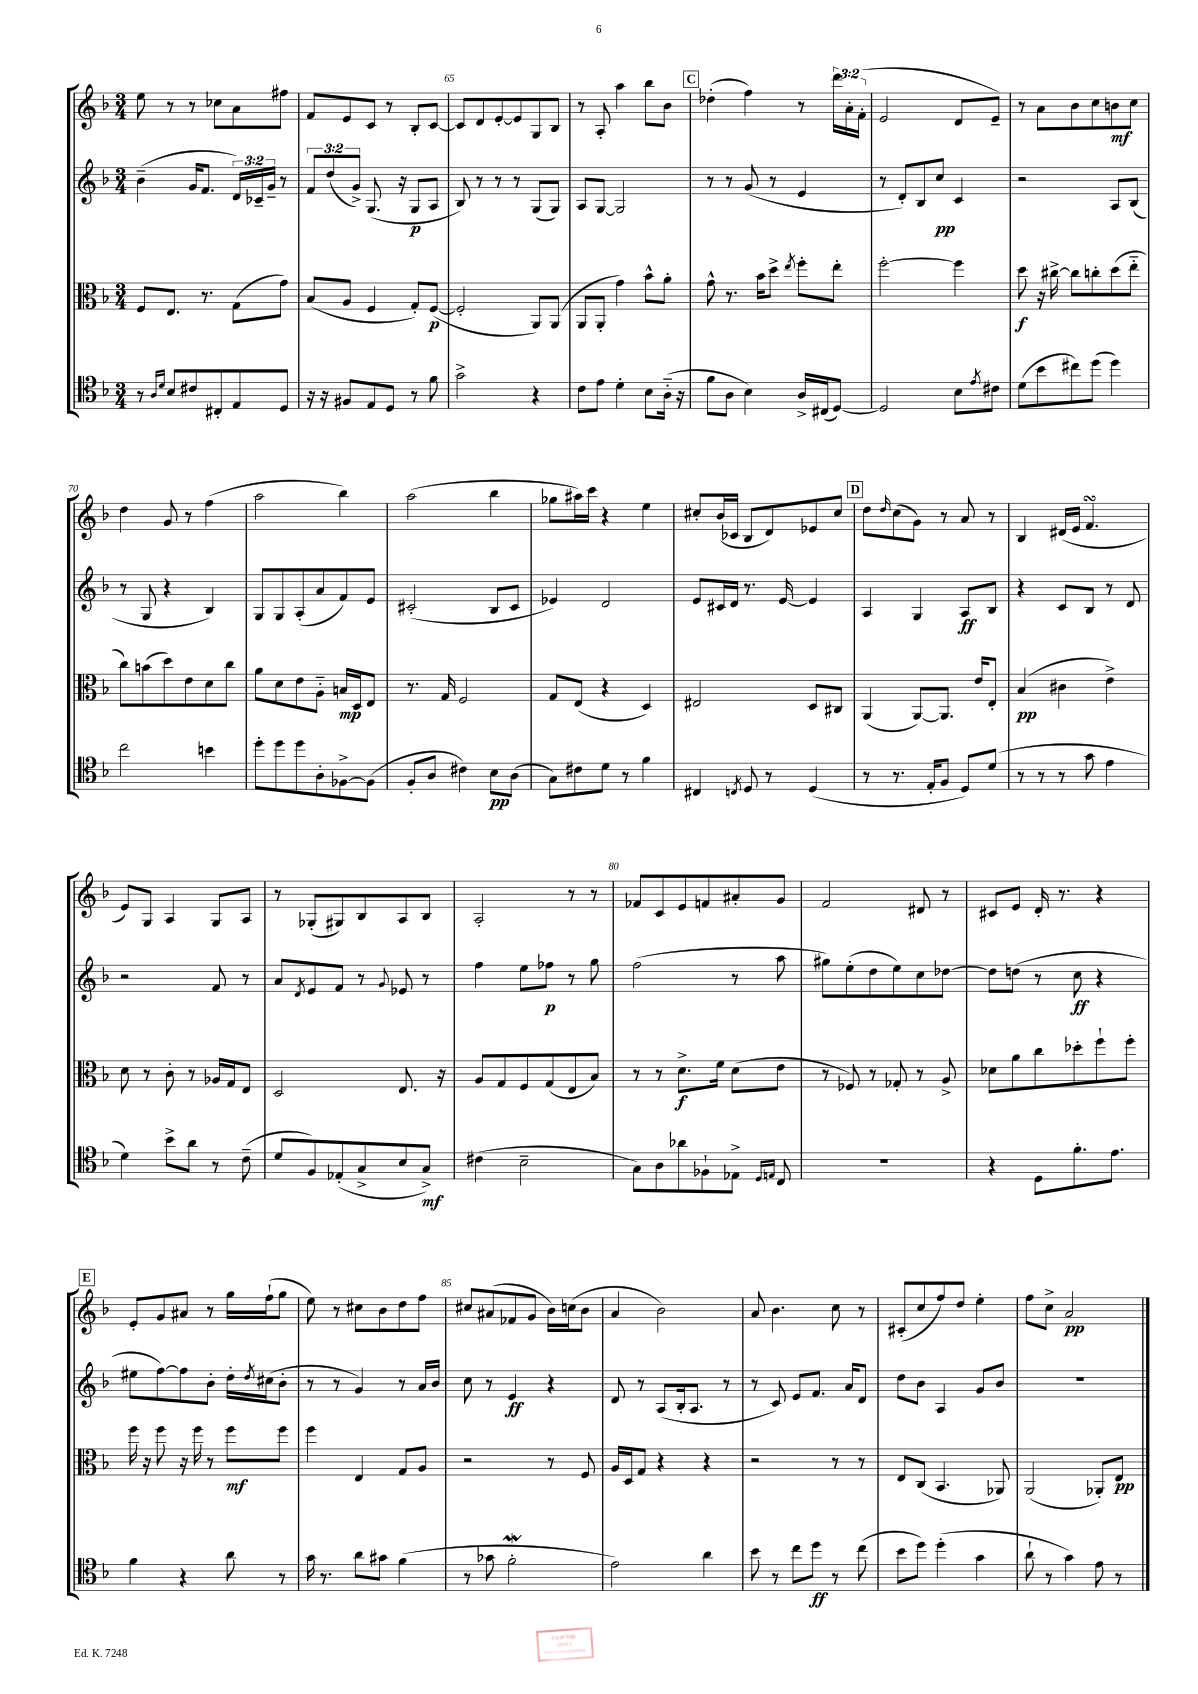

**kern	**kern	**kern	**kern
*staff4	*staff3	*staff2	*staff1
*clefC4	*clefC3	*clefG2	*clefG2
*k[b-]	*k[b-]	*k[b-]	*k[b-]
*M3/4	*M3/4	*M3/4	*M3/4
8r	8F	(4b-~	8ee
16qqA	.	.	.
16qqd	.	.	.
8B-	8.E	.	8r
8c#	.	16g	8r
.	8.r	8.f	.
8C#'	.	.	8cc-
8E	(8G	24d)	8a
.	.	24c-~	.
.	.	24g~	.
8D	8g)	8r	8ff#
=	=	=	=
16r	(8B-	12f	8f
16r	.	.	.
.	.	(12dd	.
8F#	8A	.	8e
.	.	12g^)	.
8E	4F	(8.G	8c
8D	.	.	8r
.	.	16r	.
8r	8G')	8G	8B-'
8f	([8F	8A	[8c
=	=	=	=
2g^	2F']	8B-)	8c]
.	.	8r	8d
.	.	8r	[8e'
.	.	8r	8e]
4r	8AA)	(8G	8G
.	(8AA	8G)	8B-
=	=	=	=
8c	8AA	8A	8r
8e	8AA'	[8G	8A'
4d'	4g)	2G]	4aa
8B-	8b-^^	.	8bb-
(16A'~	8a'	.	8b-
16r	.	.	.
=	=	=	=
8f	8g^^	8r	(4dd-'
8A	8.r	8r	.
4B-)	.	(8g	4ff)
.	16b-	.	.
.	8dd^	8r	.
.	8qee	.	.
16A^	8ff'	4e	8r
(16C#	.	.	.
[8D)	8ee'	.	24ddd
.	.	.	24a'
.	.	.	(24f'
=	=	=	=
2D]	[2ff'	8r	2e
.	.	8d')	.
.	.	8B-	.
.	.	8cc	.
8B-	4ff]	4c	8d
8qe	.	.	.
8c#	.	.	8e~)
=	=	=	=
(8d	8dd	2r	8r
8b-	16r	.	8a
.	[16cc#^	.	.
8cc#)	8cc#]	.	8b-
(8dd	8cc'	.	8cc
4dd)	(8dd	8A	8b
.	8ee'~	(8B-	8cc
=	=	=	=
2cc	8cc)	8r	4dd
.	(8b	8G	.
.	8dd)	4r	8g
.	8e	.	8r
4b	8d	4B-)	(4ff
.	8cc	.	.
=	=	=	=
8dd'	8a	8G	2aa
8dd	8d	8G	.
8dd	8e	(8A'	.
8A'	8A'~	8a	.
[8F-^	16B	8f)	4bb-)
.	16D	.	.
(8F-]	8E	8e	.
=	=	=	=
8F'	8.r	(2c#'	(2aa
8A	.	.	.
.	16G	.	.
4c#)	2F	.	.
8B-	.	8B-	4bb-
(8A	.	8c#	.
=	=	=	=
8G)	8G	4e-)	8gg-
8c#	(8E	.	16aa#)
.	.	.	16ccc
8d	4r	2d	4r
8r	.	.	.
4f	4D)	.	4ee
=	=	=	=
4C#	2E#	8e	8cc#'
.	.	16c#	(16b-
.	.	16d	16c-
8qC	.	.	.
8D	.	8.r	8B-
8r	.	.	8d)
.	.	[16e	.
(4D	8D	4e]	8e-
.	8C#	.	8cc#
=	=	=	=
8r	(4AA	4A	8dd
.	.	.	16qqdd
8.r	.	.	(8cc
.	[8AA)	4G	8g)
16E'	.	.	.
8F	8.AA]	.	8r
8D)	.	8A	8a
.	16e	.	.
(8d	8E'	8B-	8r
=	=	=	=
8r	(4B-	4r	4B-
8r	.	.	.
8r	4c#	8c	(16d#
.	.	.	16e
8g	.	8B-	4.f
4e	4e^)	8r	.
.	.	8d	.
=	=	=	=
4d)	8d	2r	8e)
.	8r	.	8G
8b-^	8c'	.	4A
8a	8r	.	.
8r	16A-	8f	8G
.	16G	.	.
(8c~	8E	8r	8A
=	=	=	=
8d	2D	8a	8r
.	.	8qd	.
8F)	.	8e	(8G-'
(8E-'	.	8f	8G#)
8G^	.	8r	8B-
.	.	8qqg	.
8B-	8.E	8e-	8A
8G^)	.	8r	8B-
.	16r	.	.
=	=	=	=
(4c#	8A	4ff	2A'
.	8G	.	.
2B-~	8F	8ee	.
.	(8G	8ff-	.
.	8E	8r	8r
.	8B-)	8gg	8r
=	=	=	=
8G)	8r	(2ff	8f-
8A	8r	.	8c
8a-	8.d^	.	8e
8F-`	.	.	8f
.	16f	.	.
8E-^	(8d	8r	8a#'
16qqD	.	.	.
16qqE	.	.	.
8C	8e	8aa	8g
=	=	=	=
2.r	8r	8gg#)	2f
.	8F-)	(8ee'	.
.	8r	8dd	.
.	8G-'	8ee)	.
.	8r	8cc	8d#
.	8A^	[8dd-	8r
=	=	=	=
4r	8d-	8dd-]	8c#
.	8a	(8dd	8e
8D	8cc	8r	16d'
.	.	.	8.r
8.f'	8dd-'	8cc	.
.	8ff`	4r	4r
8.e	.	.	.
.	8ff'	.	.
=	=	=	=
4f	16ff	8ee#	8e'
.	16r	.	.
.	8ff	[8ff)	8g
4r	16r	8ff]	8a#
.	16ff	.	.
.	8r	8b-'	8r
8a	8ff	16dd'	16gg
.	.	8qdd	.
.	.	(16cc#	(16ff`
8r	8ff	8b-'	8gg
=	=	=	=
16g	4ff	8r	8ee)
8.r	.	.	.
.	.	8r	8r
8a	4E	4g)	8cc#
8g#	.	.	8b-
(4f	8G	8r	8dd
.	8A	16a	8ff
.	.	16b-	.
=	=	=	=
8r	2r	8cc	8cc#
8g-	.	8r	(8a#
2f'	.	4e	8f-
.	.	.	8g
.	8r	4r	16b-)
.	.	.	(16cc
.	8F	.	8b-
=	=	=	=
2e)	16A	8d	4a
.	16D	.	.
.	8G	8r	.
.	4r	(8A	2b-)
.	.	16B-'	.
.	.	8.A	.
4a	4r	.	.
.	.	8r	.
=	=	=	=
8b-	2r	8r	8a
8r	.	8c)	4.b-
8cc	.	8e	.
8dd	.	8.f	.
8r	8r	.	8cc
.	.	16a	.
(8cc	8r	8d	8r
=	=	=	=
8b-	8E	8dd	(8c#'
8dd)	(8C	8b-	8cc
(4dd'	4.BB-	4A	8ff)
.	.	.	8dd
4g	.	8g	4ee'
.	8AA-)	8b-	.
=	=	=	=
8a`	(2AA	2.r	8ff
8r	.	.	8cc^
4g)	.	.	2a
8e	8AA-')	.	.
8r	8E	.	.
==	==	==	==
*-	*-	*-	*-
